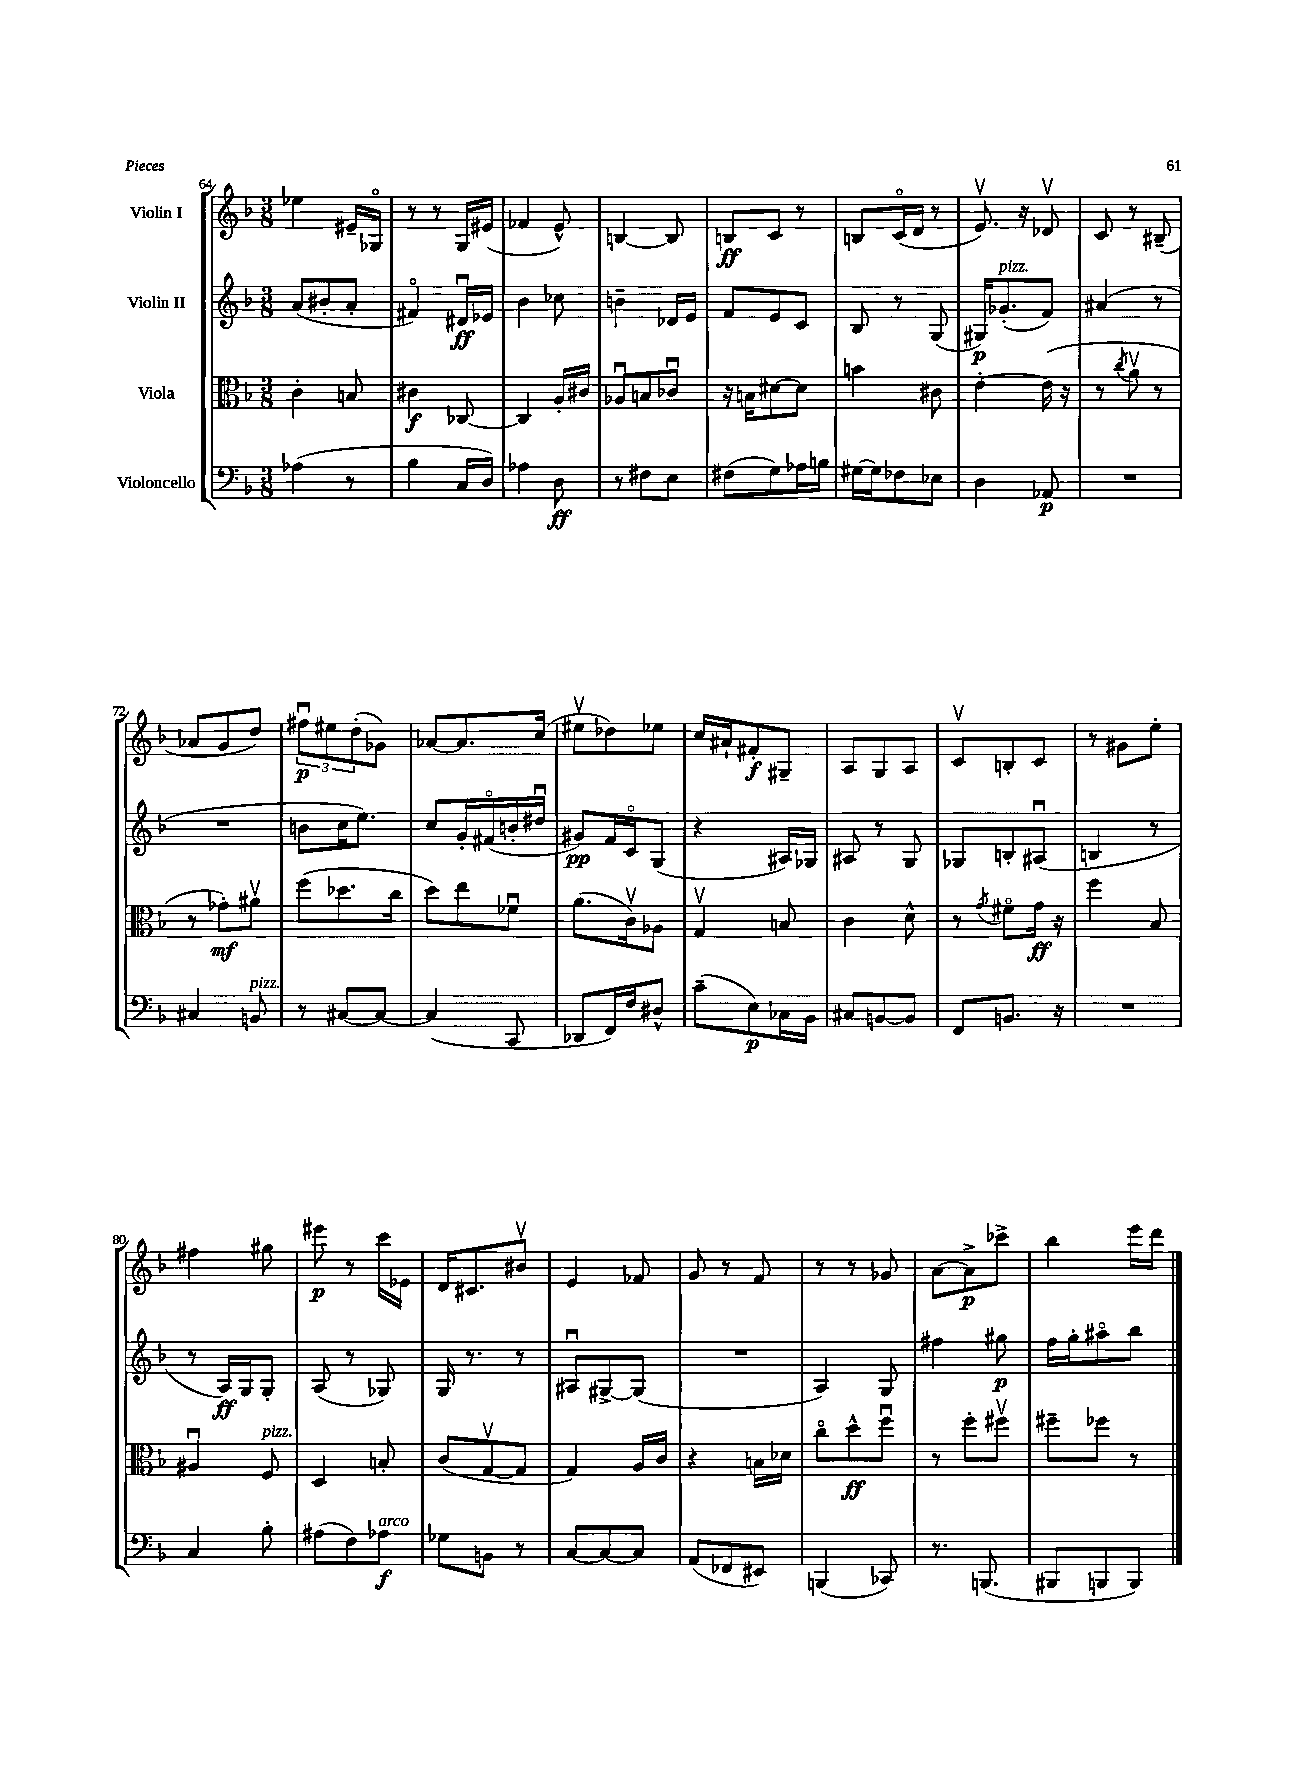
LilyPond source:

<<
\new StaffGroup <<
\new Staff = "s0" \with { instrumentName = "Violin I" } {
    \clef treble \key f \major \numericTimeSignature \time 3/8
    ees''4 eis'16-- ges16\flageolet |
    r8 r8 g16 eis'16( |
    fes'4 e'8-^) |
    b4~ b8 |
    b8\ff c'8 r8 |
    b8 c'16\flageolet( d'16 r8 |
    e'8.\upbow) r16 des'8\upbow |
    c'8 r8 bis8--( |
    aes'8 g'8 d''8) |
    \tuplet 3/2 { fis''8\downbow\p eis''8 d''8-.( } ges'8) |
    aes'8~ aes'8. c''16( |
    eis''8\upbow des''8) ees''8 |
    c''16 ais'16-! fis'8-.\f gis8-- |
    a8 g8 a8 |
    c'8\upbow b8-. c'8 |
    r8 gis'8 e''8-. |
    fis''4 gis''8 |
    eis'''8\p r8 c'''16 ees'16 |
    d'16 cis'8. bis'8\upbow |
    e'4 fes'8 |
    g'8 r8 f'8 |
    r8 r8 ges'8 |
    a'8~ a'8->\p ces'''8-> |
    bes''4 e'''16 d'''16 \bar "|." |
}
\new Staff = "s1" \with { instrumentName = "Violin II" } {
    \clef treble \key f \major \numericTimeSignature \time 3/8
    a'8( bis'8-. a'8-. |
    fis'4\flageolet) dis'16\downbow\ff ees'16 |
    bes'4 ces''8 |
    b'4-- des'16 e'16 |
    f'8 e'8 c'8 |
    bes8 r8 g8( |
    gis16\p) ges'8.-.^\markup { \italic "pizz." }( f'8) |
    ais'4( r8 |
    R4. |
    b'8 c''16 e''8.) |
    c''8 g'16-. fis'16\flageolet( b'16-. dis''16\downbow |
    gis'8\pp) f'16 c'16\flageolet g8( |
    r4 ais16) ges16 |
    ais8 r8 g8 |
    ges8 b8-. ais8\downbow( |
    b4 r8 |
    r8 a16\ff) g16 g8-. |
    a8( r8 ges8) |
    g16 r8. r8 |
    ais8\downbow gis8~-> gis8( |
    R4. |
    a4) g8 |
    fis''4 gis''8\p |
    f''16 g''16-. ais''8\flageolet bes''8 \bar "|." |
}
\new Staff = "s2" \with { instrumentName = "Viola" } {
    \clef alto \key f \major \numericTimeSignature \time 3/8
    c'4-. b8 |
    cis'4\f ces8~ |
    ces4 a16-. cis'16 |
    aes8\downbow b8 ces'8\downbow |
    r16 b16 dis'8~ dis'8 |
    b'4 cis'8 |
    e'4~-. e'16( r16 |
    r8 \acciaccatura { c''8 } a'8\upbow r8 |
    r8 ges'8-.\mf) ais'8\upbow |
    f''8( des''8. c''16 |
    d''8) e''8 fes'8\downbow |
    a'8.( c'16\upbow) aes8 |
    g4\upbow b8 |
    c'4 d'8-^ |
    r8 \acciaccatura { g'8 } fis'8\flageolet g'16\ff r16 |
    f''4 bes8 |
    ais4\downbow f8^\markup { \italic "pizz." } |
    d4 b8-. |
    c'8( g8~\upbow g8 |
    g4) a16 c'16 |
    r4 b16 des'16 |
    c''8\flageolet d''8-^\ff f''8\downbow |
    r8 f''8-. fis''8\upbow |
    fis''8-- fes''8 r8 \bar "|." |
}
\new Staff = "s3" \with { instrumentName = "Violoncello" } {
    \clef bass \key f \major \numericTimeSignature \time 3/8
    aes4( r8 |
    bes4 c16 d16) |
    aes4 d8\ff |
    r8 fis8 e8 |
    fis8( g8) aes16 b16 |
    gis16~ gis16 fes8 ees8 |
    d4 aes,8\p |
    R4. |
    cis4 b,8^\markup { \italic "pizz." } |
    r8 cis8~ cis8~ |
    cis4( c,8 |
    des,8 f,16) f16 dis8-^ |
    c'8--( e8\p) ces16 bes,16 |
    cis8 b,8~ b,8 |
    f,8 b,8. r16 |
    R4. |
    c4 bes8-. |
    ais8( f8) aes8\f^\markup { \italic "arco" } |
    ges8 b,8 r8 |
    c8~ c8~ c8 |
    a,8( fes,8 eis,8) |
    b,,4( ces,8) |
    r8. b,,8.( |
    bis,,8 b,,8 b,,8) \bar "|." |
}
>>
>>
\layout { \context { \Score currentBarNumber = #64 } }
